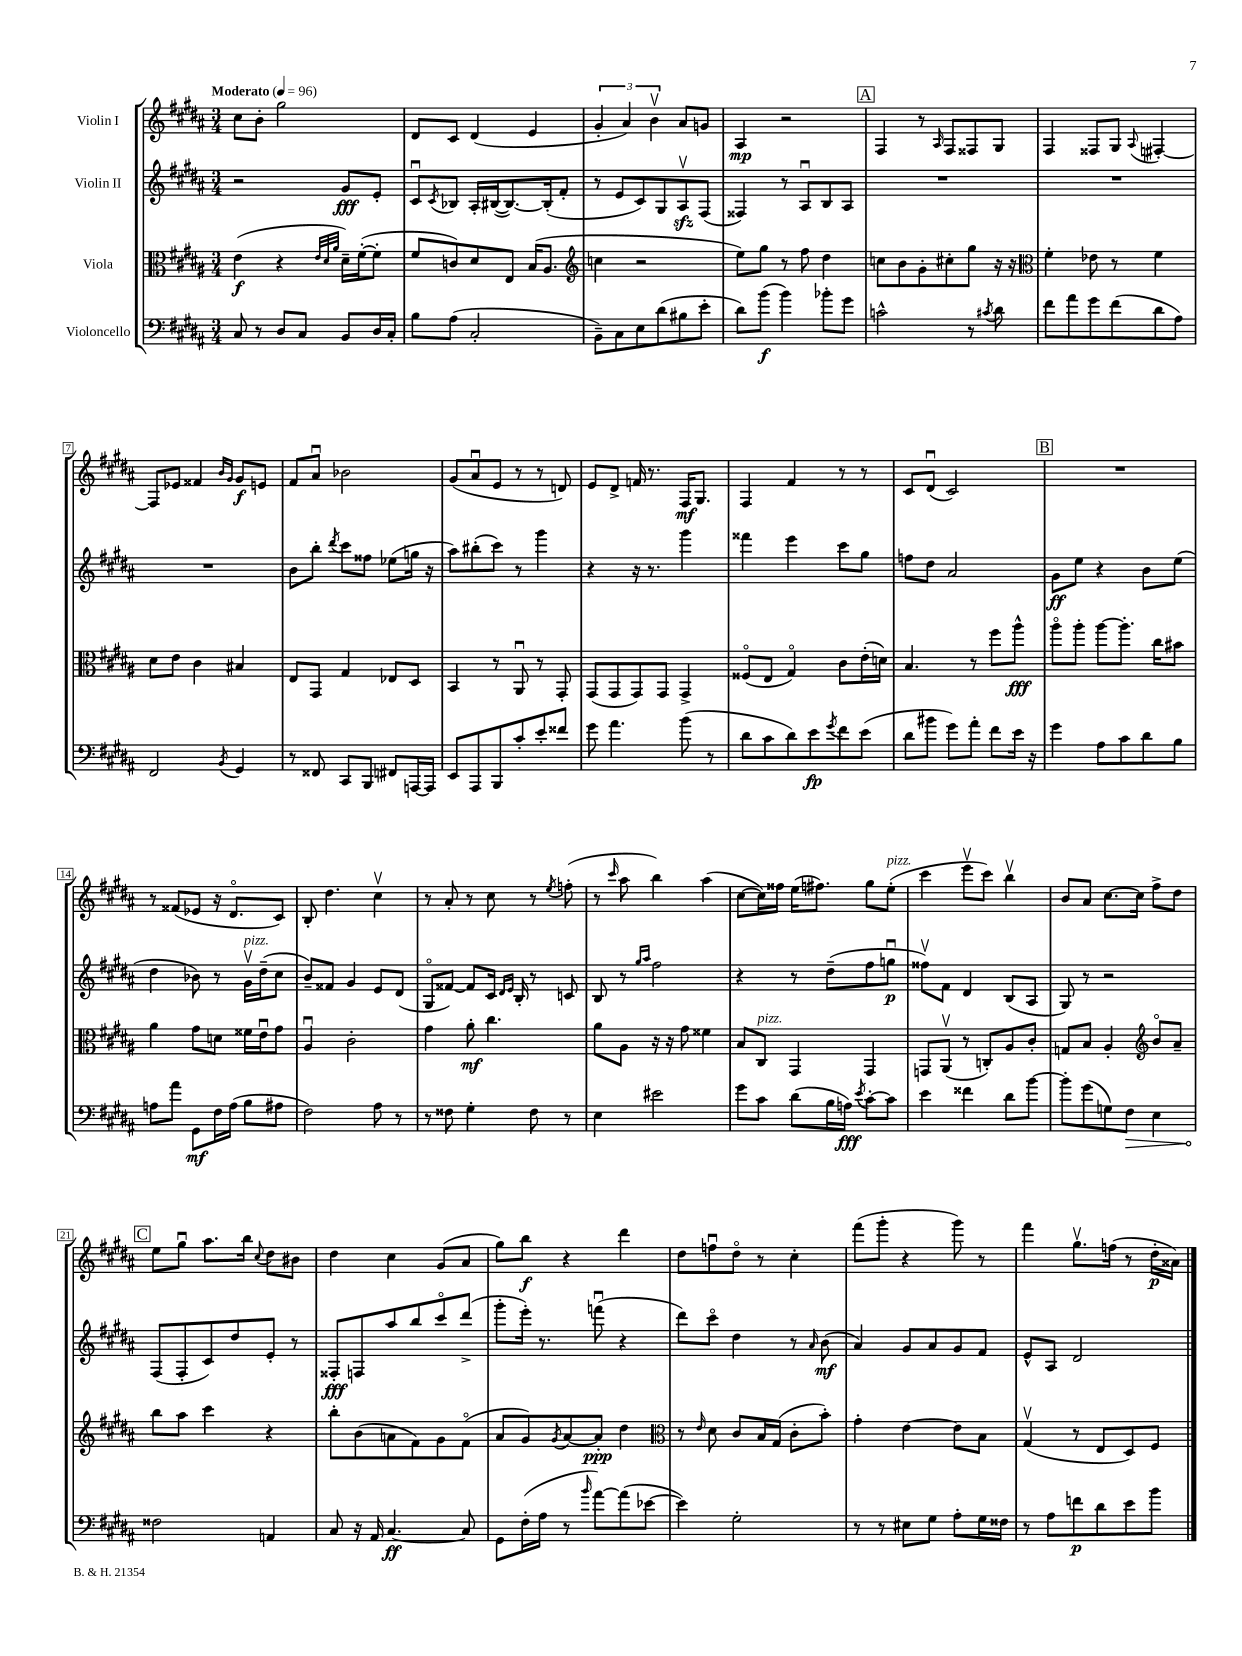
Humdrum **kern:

**kern	**kern	**kern	**kern
*staff4	*staff3	*staff2	*staff1
*clefF4	*clefC3	*clefG2	*clefG2
*k[f#c#g#d#a#]	*k[f#c#g#d#a#]	*k[f#c#g#d#a#]	*k[f#c#g#d#a#]
*M3/4	*M3/4	*M3/4	*M3/4
*MM96	*MM96	*MM96	*MM96
8C#	(4e	2r	8cc#
8r	.	.	8b'
8D#	4r	.	2gg#
8C#	.	.	.
.	32qqe	.	.
.	32qqd#	.	.
.	32qqa#	.	.
8BB	16d#~)	8g#	.
.	([16f#'	.	.
16D#	8f#']	8e'	.
16C#'	.	.	.
=	=	=	=
8B	8f#	8c#u	8d#
.	.	8qc#	.
(8A#	8c)	8B-	8c#
2C#'	8d#	16A#'	(4d#
.	.	([16B#	.
.	8E	8.B#_)	.
.	(16B	.	4e
.	8.A#	(16B#']	.
.	.	8f#'	.
=	=	=	=
*	*clefG2	*	*
8BB~)	4cc	8r	6g#'
8C#	.	8e	.
.	.	.	6a#)
8E	2r	8c#)	.
.	.	.	6bv
(8d#	.	8G#	.
8B#	.	8A#v	8a#
8e'	.	(8F#	8g
=	=	=	=
8d#)	8ee)	4F##)	4A#
(8b	8gg#	.	.
4b)	8r	8r	2r
.	8ff#	8A#u	.
8b-'	4dd#	8B	.
8g#	.	8A#	.
=	=	=	=
2c^^	8cc	2.r	4F#
.	8b	.	.
.	8g#'	.	8r
.	.	.	16qqA#
.	8cc#'	.	8F#
8r	8gg#	.	8F##
8qc#	.	.	.
8d#	16r	.	8G#
.	16r	.	.
=	=	=	=
*	*clefC3	*	*
8f#	4f#'	2.r	4F#
8a#	.	.	.
8g#	8e-	.	8F##
(8f#	8r	.	8G#
.	.	.	8qqA#
8d#	4f#	.	[4F#'
8A#)	.	.	.
=	=	=	=
2FF#	8d#	2.r	8F#]
.	8e	.	8e-
.	4c#	.	4f##
.	.	.	16qqb
8qBB	.	.	16qqg#
4GG#	4B#	.	8g#
.	.	.	8e
=	=	=	=
8r	8E	8b	8f#
8FF##	8GG#	8bb'	8a#u
.	.	8qddd#	.
8CC#	4G#	8ccc#	2b-
8BBB	.	8ff##	.
8FF#	8E-	(8ee-	.
[16AAA	8D#	16gg	.
16AAA]	.	16r	.
=	=	=	=
8EE	4BB	8aa#)	(8g#
8AAA#	.	(8bb#'	8a#u
8BBB	8r	8ccc#)	8e
8c#'	8AA#u	8r	8r
8e'	8r	4ggg#	8r
8f##	8GG#'	.	8d)
=	=	=	=
8g#	(8GG#	4r	8e
4.a#	8GG#	.	8d#^
.	8GG#)	16r	16f
.	.	8.r	8.r
.	8GG#	.	.
(8b	4GG#^	4ggg#	16F#
.	.	.	8.G#
8r	.	.	.
=	=	=	=
8d#	(8F##o	4fff##	4F#
8c#	8E	.	.
8d#)	4G#o)	4eee	4f#
8e	.	.	.
8qg#	.	.	.
8f#	8c#	8ccc#	8r
(8e	(16e'	8gg#	8r
.	16d)	.	.
=	=	=	=
8d#	4.B	8ff	8c#
8b#	.	8dd#	(8d#u
8g#)	.	2a#	2c#)
8a#'	8r	.	.
8f#	8ff#	.	.
16e	8aa#^^	.	.
16r	.	.	.
=	=	=	=
4g#	8aa#o	8g#	2.r
.	8aa#'	8ee	.
8A#	[8aa#	4r	.
8c#	8.aa#']	.	.
8d#	.	8b	.
.	16cc#	.	.
8B	8b#	(8ee	.
=	=	=	=
8A	4a#	4dd#	8r
8a#	.	.	(8f##
8GG#	8g#	8b-)	8e-
16F#	8d	8r	16r
(16A	.	.	8.d#o
8B	16f##	16g#v	.
.	16eu	(16dd#~	.
8A#	8g#	8cc#	8c#)
=	=	=	=
2F#)	4A#u	8b~)	8B'
.	.	8f##	4.dd#
.	2c#'	4g#	.
8A#	.	8e	4cc#v
8r	.	(8d#	.
=	=	=	=
8r	4g#	8G#o	8r
8F##	.	[8f##)	8a#'
4G#'	8a#'	8f##]	8r
.	4.cc#	16c#	8cc#
.	.	16qqd#	.
.	.	16qqe	.
.	.	16B'	.
8F##	.	8r	8r
.	.	.	8qee
8r	.	8c	(8ff'
=	=	=	=
4E	8a#	8B	8r
.	.	.	16qqccc#
.	8A#	8r	8aa#
.	.	16qqgg#	.
.	.	16qqaa#	.
2e#	16r	2ff#	4bb)
.	16r	.	.
.	8g#	.	.
.	4f##	.	(4aa#
=	=	=	=
8g#	8B	4r	[8cc#
8c#	8C#	.	16cc#])
.	.	.	16ff##
(8d#	4GG#	8r	(16ee
.	.	.	8.ff#)
16B	.	(8dd#~	.
16A)	.	.	.
8qe	.	.	.
[8c#'	4GG#	8ff#	8gg#
8c#]	.	8ggu	(8ee'
=	=	=	=
4e	8GG	8ff##v)	4ccc#
.	(8AA#v	8f#	.
4f##	8r	4d#	8eeev
.	8C')	.	8ccc#)
8d#	8A#	(8B	4bbv
[8b	8c#'	8A#	.
=	=	=	=
8b']	8G	8G#)	8b
(8g#	8B	8r	8a#
8G)	4A#'	2r	[8.cc#
8F#	.	.	.
.	.	.	16cc#]
*	*clefG2	*	*
4E	8bo	.	8ff#^
.	8a#~	.	8dd#
=	=	=	=
2F##	8bb	(8F#	8ee
.	8aa#	8F#'	8gg#u
.	4ccc#	8c#)	8.aa#
.	.	8dd#	.
.	.	.	16bb
.	.	.	8qqcc#
4AA	4r	8e'	8dd#
.	.	8r	8b#
=	=	=	=
8C#	8bb'	8F##'	4dd#
16r	(8b	8F	.
16AA#	.	.	.
[4.C#	8a	8aa#	4cc#
.	8f#)	8bb	.
.	8g#	8ccc#o	(8g#
8C#]	(8f#o	(8ddd#^	8a#
=	=	=	=
8GG#	8a#	8ggg#'	8gg#)
(16F#'	8g#)	16eee')	8bb
16A#	.	8.r	.
.	8qg#	.	.
8r	[8a#	.	4r
16qqb	.	.	.
[8a#)	8a#']	(8fffu	.
(8a#]	4dd#	4r	4ddd#
[8e-	.	.	.
=	=	=	=
*	*clefC3	*	*
4e-])	8r	8ddd#)	8dd#
.	16qqe	.	.
.	8d#	8ccc#o	8ffu
2G#'	8c#	4dd#	8dd#o
.	16B	.	8r
.	(16G#	.	.
.	8c#'	8r	4cc#'
.	.	16qqa#	.
.	8b')	(8b	.
=	=	=	=
8r	4g#'	4a#)	(8fff#
8r	.	.	8ggg#'
8E#	[4e	8g#	4r
8G#	.	8a#	.
8A#'	8e]	8g#	8ggg#)
16G#	8B	8f#	8r
16F##	.	.	.
=	=	=	=
8r	(4G#v	8e^^	4fff#
8A#	.	8A#	.
8f	8r	2d#	8.gg#v
8d#	8E	.	.
.	.	.	(16ff
8e	8D#)	.	8r
8b	8F#	.	16dd#'
.	.	.	16a##)
==	==	==	==
*-	*-	*-	*-
